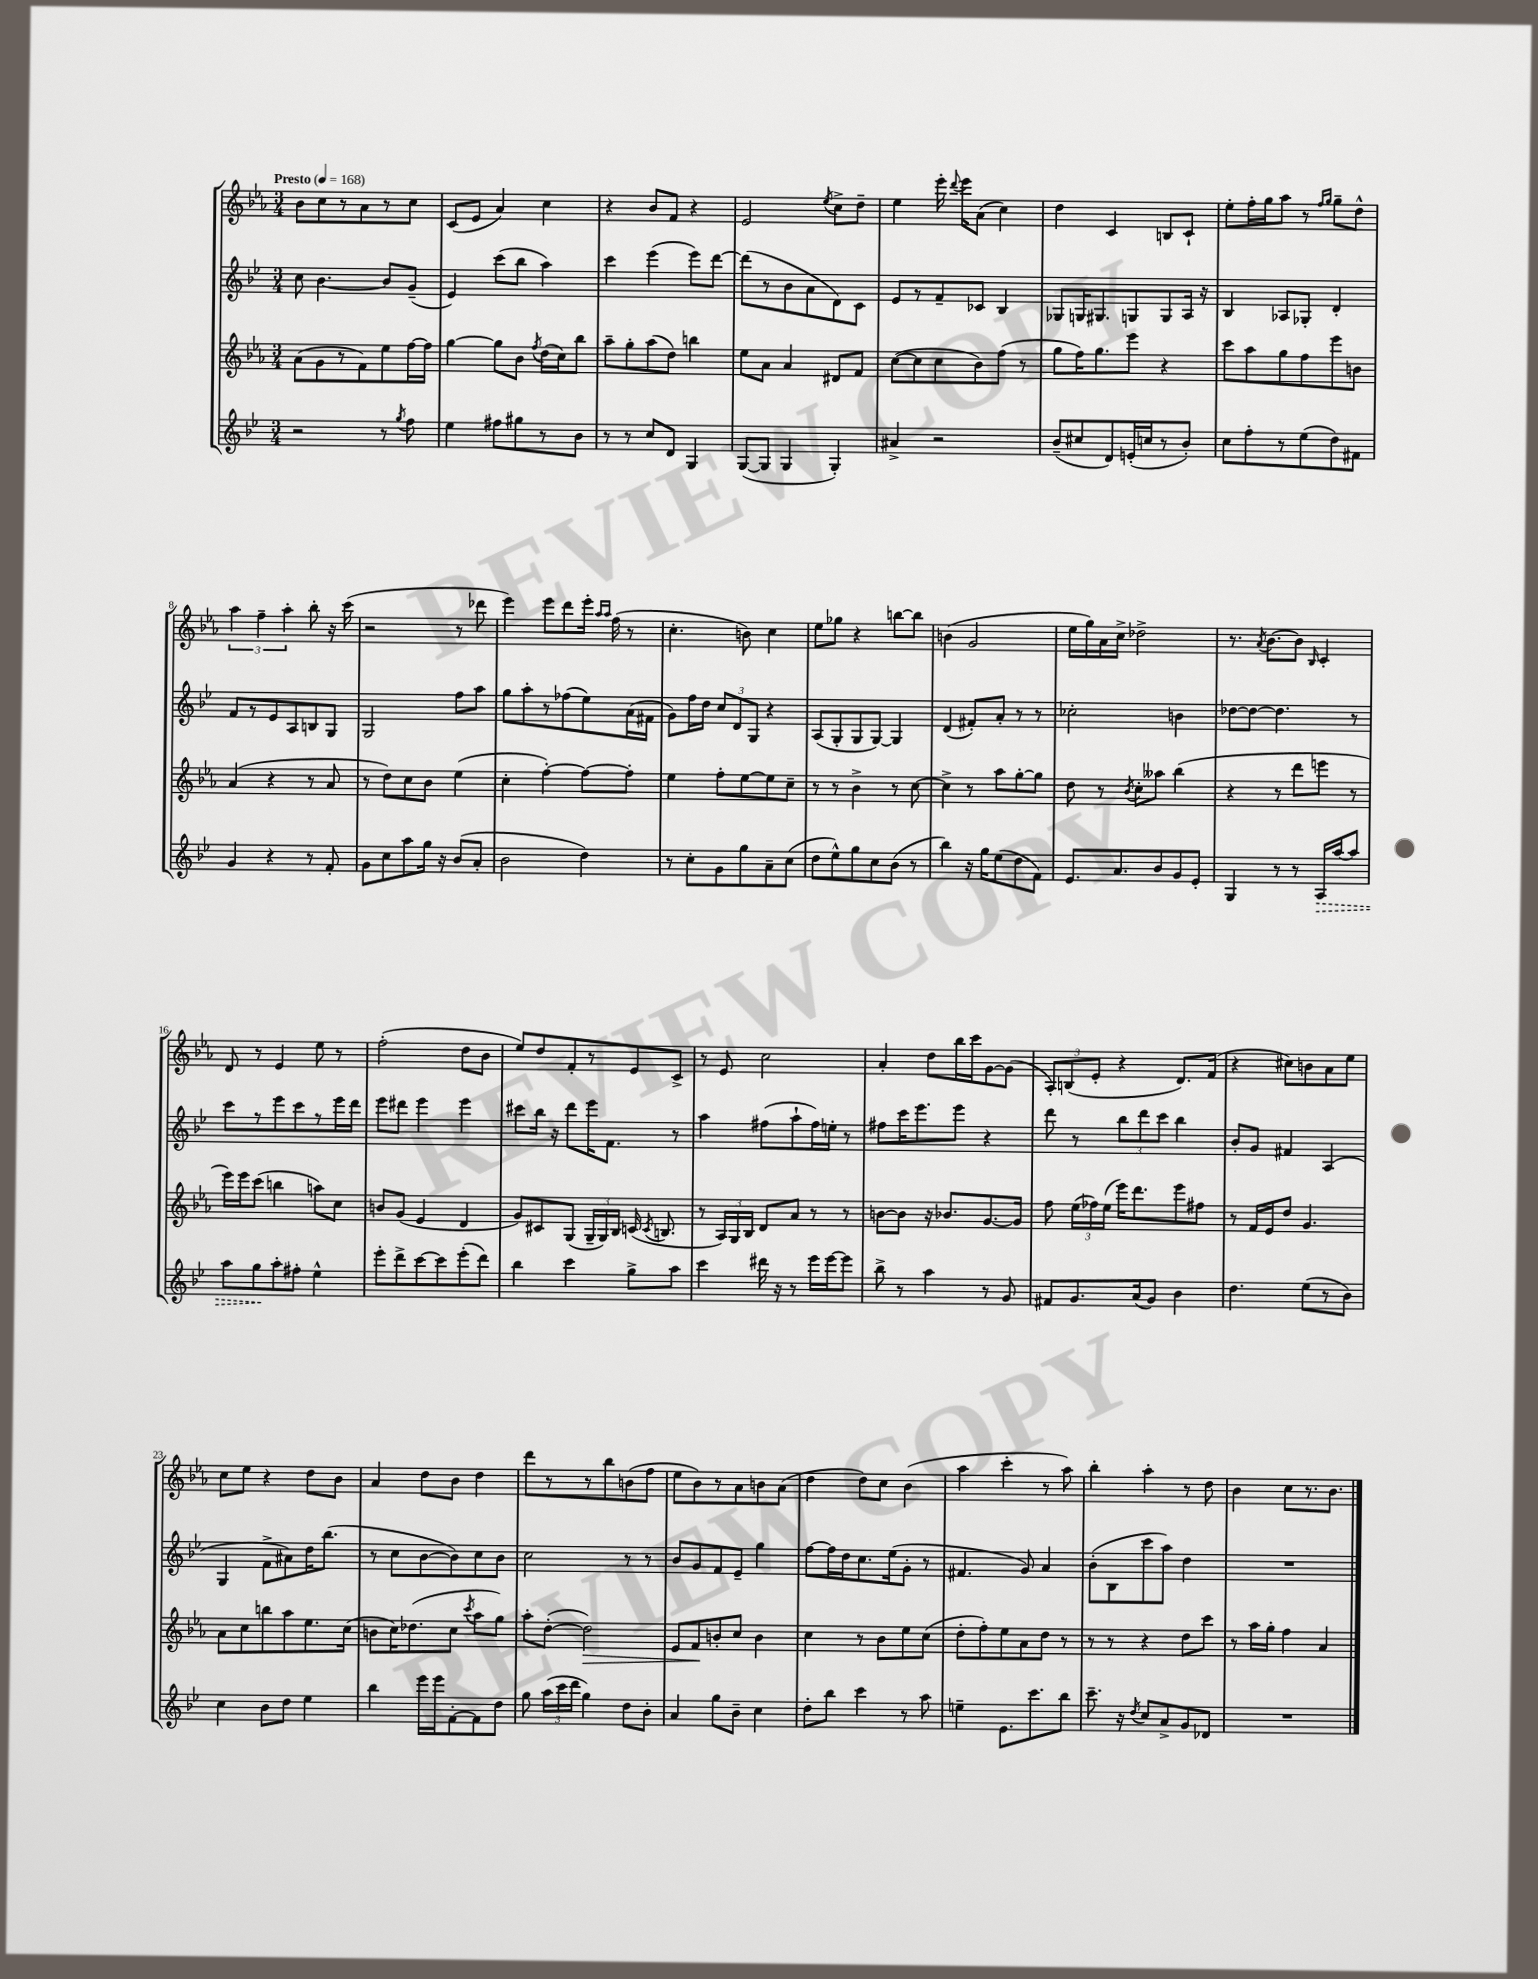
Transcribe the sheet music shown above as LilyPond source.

<<
\new StaffGroup <<
\new Staff = "s0" {
    \clef treble \key ees \major \numericTimeSignature \time 3/4 \tempo "Presto" 4 = 168
    \autoBeamOff bes'8[ c''8 r8 aes'8 r8 c''8] |
    c'8[( ees'8] aes'4) c''4 |
    r4 bes'8[ f'8] r4 |
    ees'2 \acciaccatura { ees''8 } c''8[-> d''8]-- |
    ees''4 ees'''16-. \appoggiatura { d'''8 } ees'''16[ aes'8]( c''4) |
    d''4 c'4 b8[ c'8]-! |
    ees''8[-. f''16-. g''16 aes''8] r8 \grace { f''16[ g''16] } g''8[-- d''8]-^ |
    \tuplet 3/2 { aes''4 f''4-- aes''4-. } bes''8-. r16 c'''16( |
    r2 r8 des'''8 |
    ees'''4) ees'''8[ d'''8 ees'''16]-. \grace { aes''16[ aes''16] } f''16( r8 |
    c''4.-. b'8) c''4 |
    ees''8[ ges''8] r4 b''8[~ b''8] |
    b'4( g'2 |
    ees''16[ g''16) aes'16 c''16]-> des''2-> |
    r8. \acciaccatura { aes'8 } bes'8.[~ bes'8] \grace { bes16 } c'4-. |
    d'8 r8 ees'4 ees''8 r8 |
    f''2-.( d''8[ bes'8] |
    ees''8[) d''8 f'8-. r8 ees'8 c'8]-> |
    r8 ees'8 c''2 |
    aes'4-. d''8[ bes''16 c'''16 g'8~ g'8]( |
    \tuplet 3/2 { aes8[-.) b8( ees'8]-. } r4 d'8.[) f'16]( |
    r4 cis''8[) b'8 aes'8 ees''8] |
    c''8[ ees''8] r4 d''8[ bes'8] |
    aes'4 d''8[ bes'8] d''4 |
    d'''8[ r8 r8 bes''8 b'8( f''8] |
    ees''8[ bes'8) r8 aes'8 b'8 aes'8]( |
    d''4 d''8[) c''8] bes'4( |
    aes''4 c'''4-. r8 aes''8) |
    bes''4-. aes''4-. r8 d''8 |
    bes'4 c''8[ r8. bes'8.] \bar "|." |
}
\new Staff = "s1" {
    \clef treble \key bes \major \numericTimeSignature \time 3/4
    \autoBeamOff c''8 bes'4.~ bes'8[ g'8]--( |
    ees'4) c'''8[( bes''8] a''4) |
    c'''4 ees'''4( ees'''8[) d'''8]~ |
    d'''8[( r8 bes'8 a'8 d'8) c'8] |
    ees'8[ r8 f'8-- ces'8] bes4 |
    ges8[ g16 gis8. g8 g8 a16] r16 |
    bes4 aes8[ ges8]-. d'4-. |
    f'8[ r8 ees'8 a8 b8 g8] |
    g2 f''8[ a''8] |
    g''8[ a''8-. r8 fes''8( ees''8) a'16( fis'16] |
    g'8[) f''16 d''16] \tuplet 3/2 { c''8[ d'8 g8] } r4 |
    a8[( g8-. g8 g8]~) g4 |
    d'4( fis'8[-.) a'8]-. r8 r8 |
    ces''2-. b'4 |
    des''8[~ des''8]~ des''4. r8 |
    c'''8[ r8 ees'''8 c'''8 r8 ees'''16 d'''16] |
    ees'''8[ dis'''8] ees'''4 ees'''4 |
    cis'''8[ bes''16] r16 d'''8[ ees'''16 f'8.] r8 |
    a''4 fis''8[( a''8-! fis''16) e''16]-. r8 |
    fis''8[ c'''16 ees'''8. ees'''8] r4 |
    d'''8 r8 \tuplet 3/2 { bes''8[ d'''8 c'''8] } bes''4 |
    bes'8[-. g'8] fis'4 a4( |
    g4 f'8[-> ais'8) d''16 bes''8.]( |
    r8 c''8[ bes'8~ bes'8) c''8 bes'8] |
    c''2 r8 r8 |
    bes'8[ g'8 f'8 ees'8]-- g''4 |
    f''8[~ f''16 d''16 c''8. ees''16( g'8]-. r8 |
    fis'4. g'8) a'4 |
    bes'8[-.( bes8 c'''8 a''8]) d''4 |
    R2. \bar "|." |
}
\new Staff = "s2" {
    \clef treble \key ees \major \numericTimeSignature \time 3/4
    \autoBeamOff aes'8[( g'8 r8 f'8) ees''8 f''16~ f''16] |
    g''4~ g''8[ bes'8] \acciaccatura { f''8 } d''16[( c''16) bes''8] |
    aes''8[-- g''8-. aes''8( d''8]) b''4 |
    ees''8[ aes'8] aes'4 dis'8[ f'8] |
    c''8[~( c''8 c''8 bes'8) f''8]( r8 |
    g''8[ f''16) g''8. ees'''8] r4 |
    c'''8[ aes''8 g''8 f''8 ees'''8 b'8] |
    aes'4( r4 r8 aes'8 |
    r8 d''8[) c''8 bes'8] ees''4( |
    c''4-. f''4~-.) f''8[~ f''8]-. |
    ees''4 f''8[-. ees''8~ ees''8 c''8]-- |
    r8 r8 bes'4-> r8 c''8~ |
    c''4-> r8 aes''8[ g''8~-. g''8] |
    d''8 r8 \acciaccatura { bes'8 } c''8[-. aeses''8] bes''4( |
    r4 r8 d'''8[ e'''8] r8 |
    ees'''16[) ees'''16 c'''8]( b''4 a''8[) c''8] |
    b'8[ g'8]( ees'4 d'4 |
    g'8[) cis'8 g8]( \tuplet 3/2 { g16[-- g16) bes16] } c'16( \acciaccatura { c'8 } b8. |
    r8 \tuplet 3/2 { aes16[) g16 bes16] } d'8[ aes'8] r8 r8 |
    b'8[~ b'8] r16 bes'8.[ g'8.~ g'16] |
    f''8 \tuplet 3/2 { ees''16[( fes''16) ees''16]( } ees'''16[) d'''8. ees'''8 fis''8] |
    r8 f'16[ ees'16 d''8] g'4. |
    aes'8[ c''8 b''8 aes''8 ees''8. c''16]( |
    b'8[ c''16) des''8.( c''8] \acciaccatura { c'''8 } aes''8[ g''8]) |
    aes''8[-. d''8]~-.( d''2\>) |
    ees'8[ f'8\! b'8-. c''8] b'4 |
    c''4 r8 bes'8[ ees''8 c''8]( |
    d''8[-. f''8-.) ees''8 aes'8 d''8] r8 |
    r8 r8 r4 d''8[ c'''8] |
    r8 aes''16[ g''16]-. f''4 aes'4 \bar "|." |
}
\new Staff = "s3" {
    \clef treble \key bes \major \numericTimeSignature \time 3/4
    \autoBeamOff r2 r8 \acciaccatura { g''8 } f''8 |
    ees''4 fis''8[ gis''8 r8 bes'8] |
    r8 r8 c''8[ d'8] g4 |
    g8[~( g8] g4 g4-.) |
    ais'4-> r2 |
    bes'8[--( cis''8 d'8) e'16-.( c''16 r8 bes'8]-.) |
    c''8[ f''8-. r8 ees''8( d''8) fis'8] |
    g'4 r4 r8 f'8-. |
    g'8[ c''8 a''8 g''16] r16 bes'8[( a'8]-. |
    bes'2 d''4) |
    r8 c''8[-. g'8 g''8 a'8-- c''8]( |
    d''8[ ees''8-^) g''8 c''8 bes'8]( r8 |
    bes''4) r16 g''16[ ees''8( d''8 f'8]) |
    ees'8.[ a'8. bes'8 g'8 ees'8]-. |
    g4 r8 r8 \once \override Hairpin.style = #'dashed-line a16[\> a''16~ a''8] |
    a''8[ g''8\! a''8-. fis''8]-. ees''4-^ |
    ees'''8[-. d'''8-> c'''8~ c'''8 ees'''8-.( d'''8]) |
    bes''4 c'''4 g''8[-> a''8] |
    c'''4 dis'''16 r16 r8 ees'''16[ ees'''16~ ees'''8] |
    bes''8-> r8 a''4 r8 g'8 |
    fis'8[ g'8. a'16( g'8]) bes'4 |
    d''4. ees''8[( r8 bes'8]) |
    c''4 bes'8[ d''8] ees''4 |
    bes''4 ees'''16[ ees'''16 f'8~-. f'8 d''8] |
    g''8 \tuplet 3/2 { a''16[( c'''16 d'''16] } g''4) d''8[ bes'8]-. |
    a'4 g''8[ bes'8]-- c''4 |
    d''8[-. bes''8] c'''4 r8 a''8 |
    e''4-- ees'8.[ c'''8. bes''8] |
    c'''8.-- r16 \acciaccatura { d''8 } c''8[ a'8-> g'8 des'8] |
    R2. \bar "|." |
}
>>
>>
